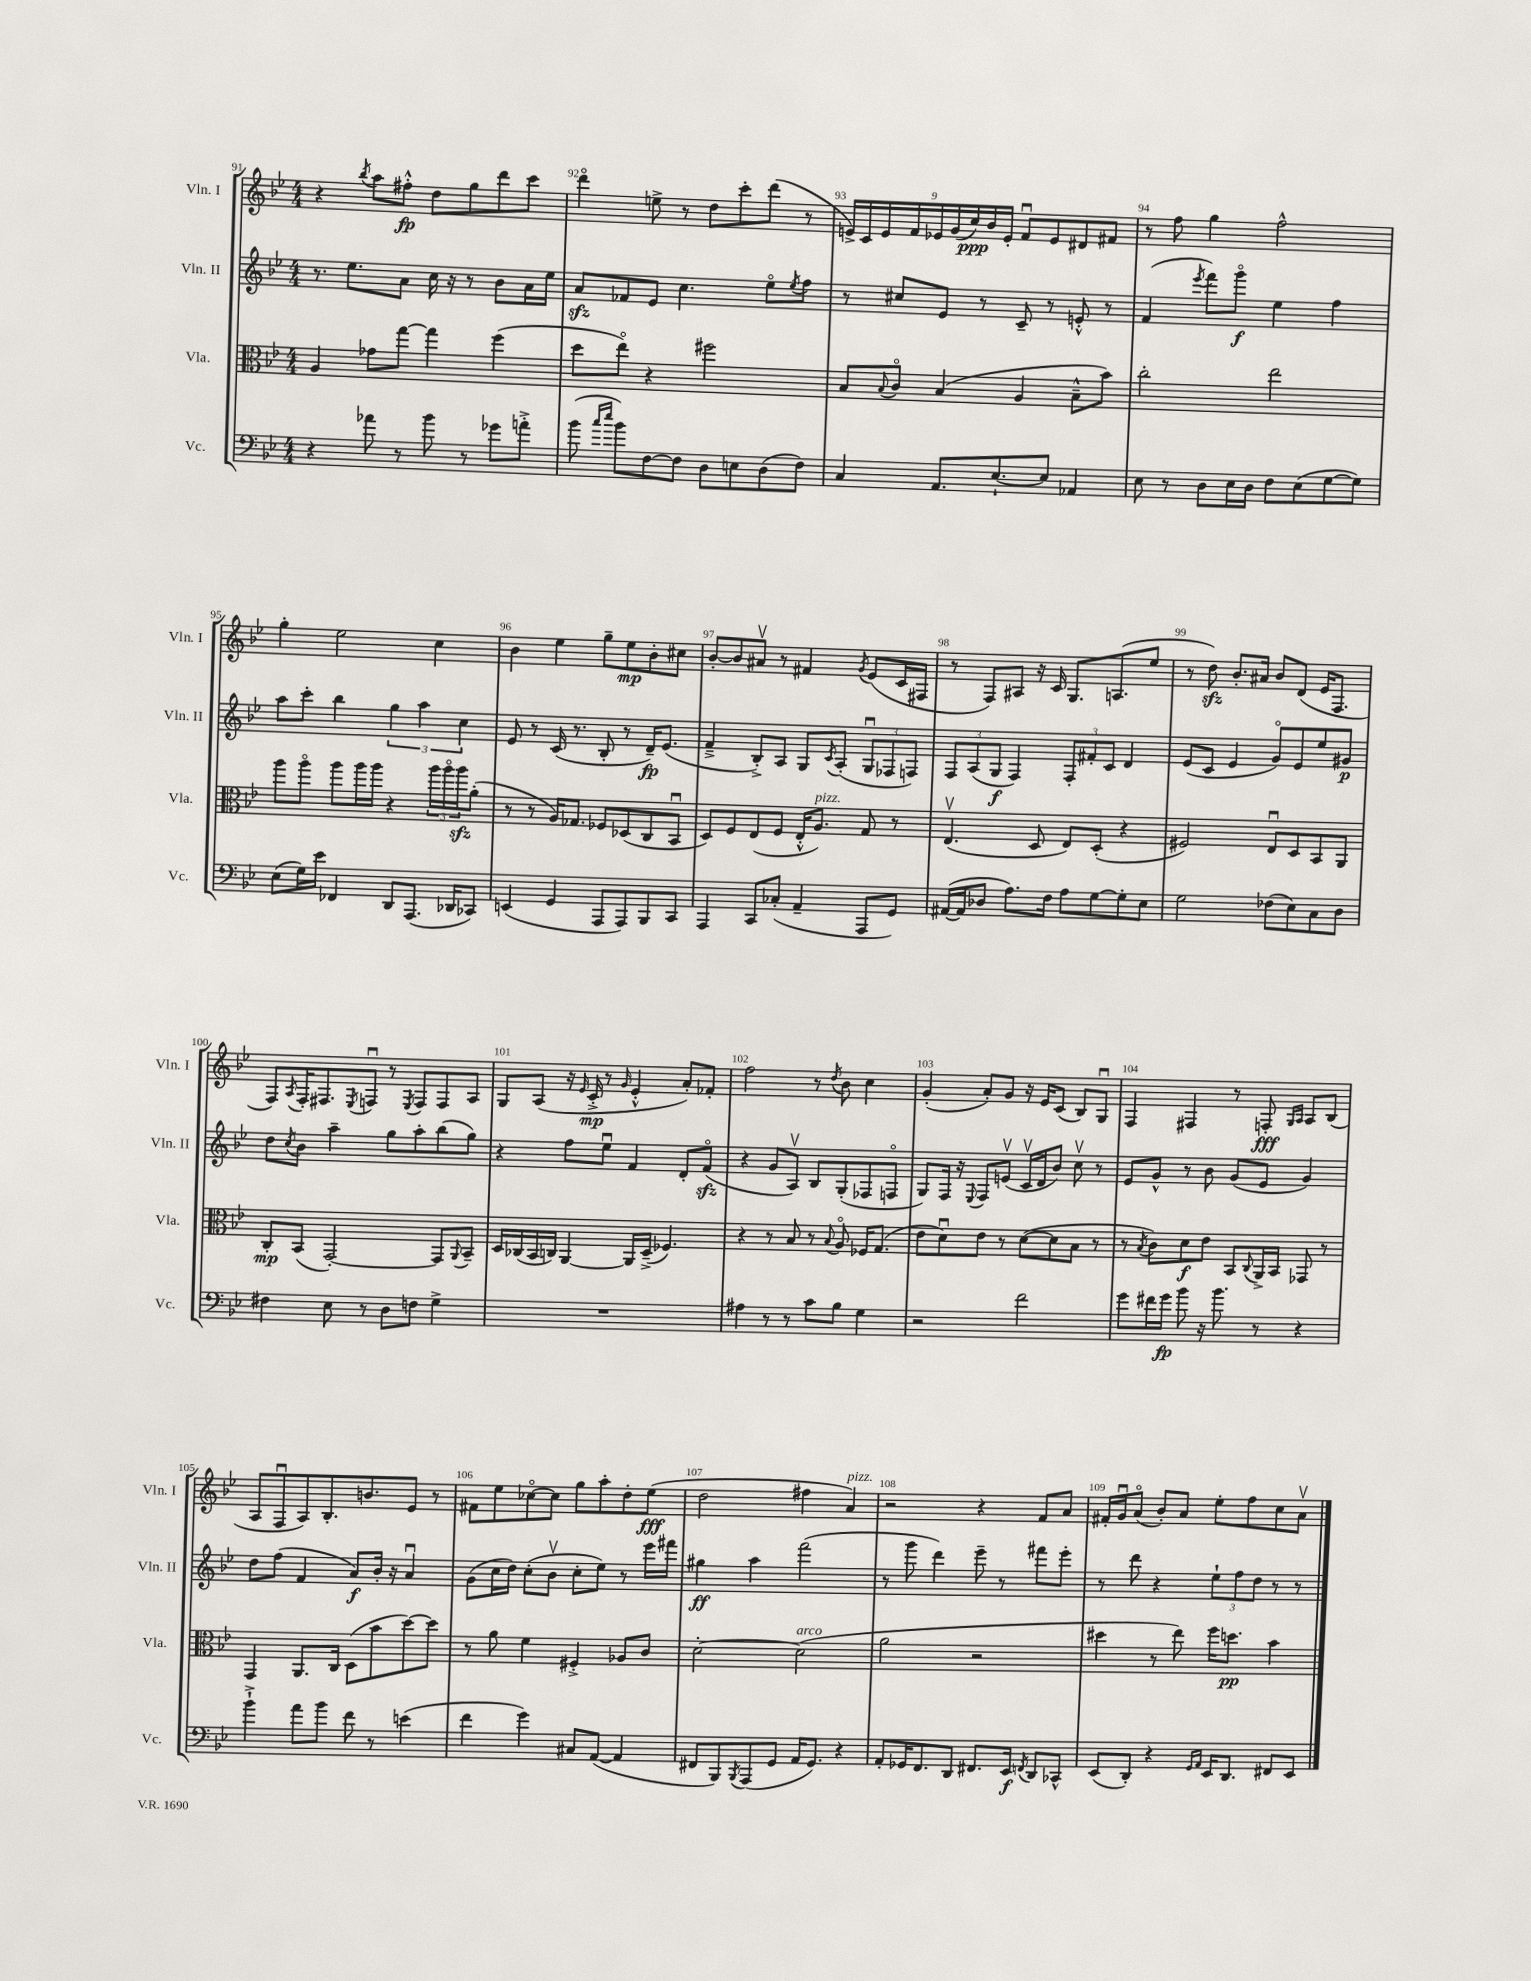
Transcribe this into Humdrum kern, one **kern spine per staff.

**kern	**kern	**kern	**kern
*staff4	*staff3	*staff2	*staff1
*clefF4	*clefC3	*clefG2	*clefG2
*k[b-e-]	*k[b-e-]	*k[b-e-]	*k[b-e-]
*M4/4	*M4/4	*M4/4	*M4/4
4r	4A	8.r	4r
.	.	8.ee-	.
.	.	.	8qbb-
8a-	8g-	.	8aa
8r	[8gg	8a	8ff#'^^
8b-	4gg]	16cc	8dd
.	.	16r	.
8r	.	8r	8gg
8g-	(4ff	8b-	8ddd
8a'^	.	16a	8ccc
.	.	16ee-	.
=	=	=	=
(8b-	8dd	8a	4dddo
16qqcc	.	.	.
16qqee-	.	.	.
8b-)	8ee-o)	8f-	.
[8F	4r	8e-	8ee^
8F]	.	4.cc	8r
8D	2ff#	.	8dd
8E	.	.	8ccc'
(8D	.	8ee-o	(8ddd
.	.	8qee-	.
8F)	.	8ff	8r
=	=	=	=
4C	8B-	8r	18e^)
.	.	.	18c
.	.	.	18e
.	8qqB-	.	.
.	8co	8cc#	.
.	.	.	18f
.	.	.	18e-
8.AA	(4B-	8e-	.
.	.	.	(18g
.	.	.	18cc)
.	.	8r	.
.	.	.	18b-
[8.E-`	.	.	.
.	.	.	18e-'
.	4A	8c~	8fu
8E-]	.	8r	8e-
4AA-	8B-~^^	8e'^^	8d#
.	8b-)	8r	8f#
=	=	=	=
8E-	2cc'	(4f	8r
8r	.	.	8ff
.	.	8qeee-	.
8D	.	8fff)	4gg
16E-	.	8gggo	.
16D	.	.	.
8F	2ee-	4ee-	2ff^^
(8E-	.	.	.
[8G	.	4ff	.
8G])	.	.	.
=	=	=	=
(8E-	8aa	8aa	4gg'
16G)	8aao	8ccc'	.
16e-	.	.	.
4FF-	8aa	4bb-	2ee-
.	16aa	.	.
.	16aa	.	.
8DD	4r	6gg	.
(8.AAA	.	.	.
.	.	6aa	.
.	24aa	.	4cc
.	24aao	.	.
16DD-	.	.	.
.	24aa	6cc	.
8CC-)	(8a'	.	.
=	=	=	=
(4EE	8r	8e-	4b-
.	8r	8r	.
4GG	16A)	(16c	4ee-
.	8.G-	8.r	.
8AAA	8F-	8B-'	8gg~
8AAA)	(8D-	8r	8ee-
8BBB-	8C	16d~)	8b-'
.	.	(8.e-	.
8CC	8BB-u	.	8cc#
=	=	=	=
4AAA	8D)	4f~^	[8b-'
.	8F	.	8b-]
8CC	(8E-	8B-'^)	8a#v
(8C-'	8F	8A	8r
4AA~	16E-'^^	8G	4f#
.	8.A)	.	.
.	.	8qc	.
.	.	(8A'	.
.	.	.	8qg
8AAA	8G	12Gu	(8e-
.	.	12F-	.
8GG)	8r	.	16c
.	.	12F)	.
.	.	.	16F#
=	=	=	=
([16AA#	(4.E-v	12F	8r
16AA#]	.	.	.
.	.	(12A	.
8D-	.	.	8F)
.	.	12G	.
8.A)	.	4F)	8A#
.	8D	.	16r
16F	.	.	16c
8A	8E-)	12F'	8.G
.	.	12f#'	.
[8G	(8D'	.	.
.	.	12c	.
.	.	.	(8.A
8G']	4r	4d	.
8E-	.	.	8ee-
=	=	=	=
2G	2F#)	(8e-	8r
.	.	8c	8dd)
.	.	4e-	8.b-'
.	.	.	16a#
(8F-	8E-u	8go)	8b-
8E-)	8D	8e-	(8d
8C	8BB-	8ee-	16e-
.	.	.	8.F
8D	8AA	8g#	.
=	=	=	=
4F#	8C'	8dd	8F)
.	.	8qcc	8qA
.	(8BB-	8b-	16F'
.	.	.	8.F#
8E-	[2GG')	4aa~	.
.	.	.	8qE-
8r	.	.	8Fu
8D	.	8gg	8r
.	.	.	8qE-
8F	.	8aa'	8F
4G^	8GG]	(8bb-	8F
.	8qqAA	.	.
.	8BB-~	8gg)	8A
=	=	=	=
1r	16D	4r	8G
.	(16C-	.	.
.	16BB-	.	(8A
.	16C)	.	.
.	[4AA	8ff	16r
.	.	.	16qqe-
.	.	.	16c'^
.	.	8ee-u	8r
.	.	.	16qqg
.	16AA]	4f	4e-'^^
.	(16D~^	.	.
.	4.F-)	.	.
.	.	8d'	8a')
.	.	(8fo	8f-'
=	=	=	=
4A#	4r	4r	2ff
8r	8r	8g	.
8r	8B-	8Av)	.
8c	8r	8B-	8r
.	8qqB-	.	8qdd
8B-	8Ao	(8G'	8b-
4G	16F-	8F-	4cc
.	(8.G	.	.
.	.	8Fo	.
=	=	=	=
2r	8e-	8G)	(4g'
.	8du)	16F	.
.	.	16r	.
.	.	8qqE-	.
.	8e-	8F	8a')
.	8r	(8ev	8g
2f	([8d	16cv	16r
.	.	16d	16e-
.	8d]	8b-)	(8c
.	8B-	8ccv	8B-)
.	8r	8r	8Gu
=	=	=	=
8g	8r	8e-	4F
.	8qB-	.	.
16f#	8c)	8g^^	.
16g	.	.	.
8b-	8d	8r	4F#
16r	8e-	8b-	.
8.b-	.	.	.
.	8BB-	(8g	8r
.	8qqC	.	.
8r	16AA^	8e-	8F'
.	16BB-	.	.
.	.	.	16qqG
.	.	.	16qqA
4r	8GG-	4g)	8A
.	8r	.	(8B-
=	=	=	=
4b-`^	4GG	8dd	8A
.	.	(8ff	8Fu
8a	8.AA	4f	8A)
8b-	.	.	8.B-'
.	16C	.	.
8f	(8D	8a)	.
.	.	.	8.b
8r	8b-	16b-'	.
.	.	16r	.
(4e	[8dd)	4au	8e-
.	8dd]	.	8r
=	=	=	=
4f	8r	(8g	8f#
.	8a	16cc	8ee-
.	.	16dd)	.
4g)	4f	(8cc'	[8cc-o
.	.	8b-v	8cc-]
8C#	4F#'^	8cc'	8gg
([8AA	.	8ee-)	8aa'
4AA]	8A-	8r	8dd'
.	8c	16eee-	(8ee-
.	.	16fff#	.
=	=	=	=
8FF#	[2d'	4gg#	2dd
8BBB-)	.	.	.
8qBBB-	.	.	.
(8AAA	.	4aa	.
8GG	.	.	.
16AA	(2d]	(2fff	4ff#
8.GG)	.	.	.
4r	.	.	4a)
=	=	=	=
8AA'	2a	8r	2r
16GG-	.	8ggg	.
8.FF	.	.	.
.	.	4ddd)	.
8DD	.	.	.
8.FF#	2r	8eee-~	4r
.	.	8r	.
16EE-	.	.	.
8qFF	.	.	.
8DD	.	8fff#	8f
8CC-^^	.	8eee-'	8a
=	=	=	=
(8EE-	4dd#	8r	16f#'
.	.	.	16gu
8DD')	.	8ddd	(8ao
4r	8r	4r	8b-')
.	8ee-)	.	8a
16qqGG	.	.	.
16qqAA	.	.	.
16EE-	16ff	12ee-`	8ee-'
8.DD	8.dd	.	.
.	.	12ff	.
.	.	.	8ff
.	.	12dd	.
8FF#	4b-	8r	8cc
8EE-	.	8r	8av
==	==	==	==
*-	*-	*-	*-
